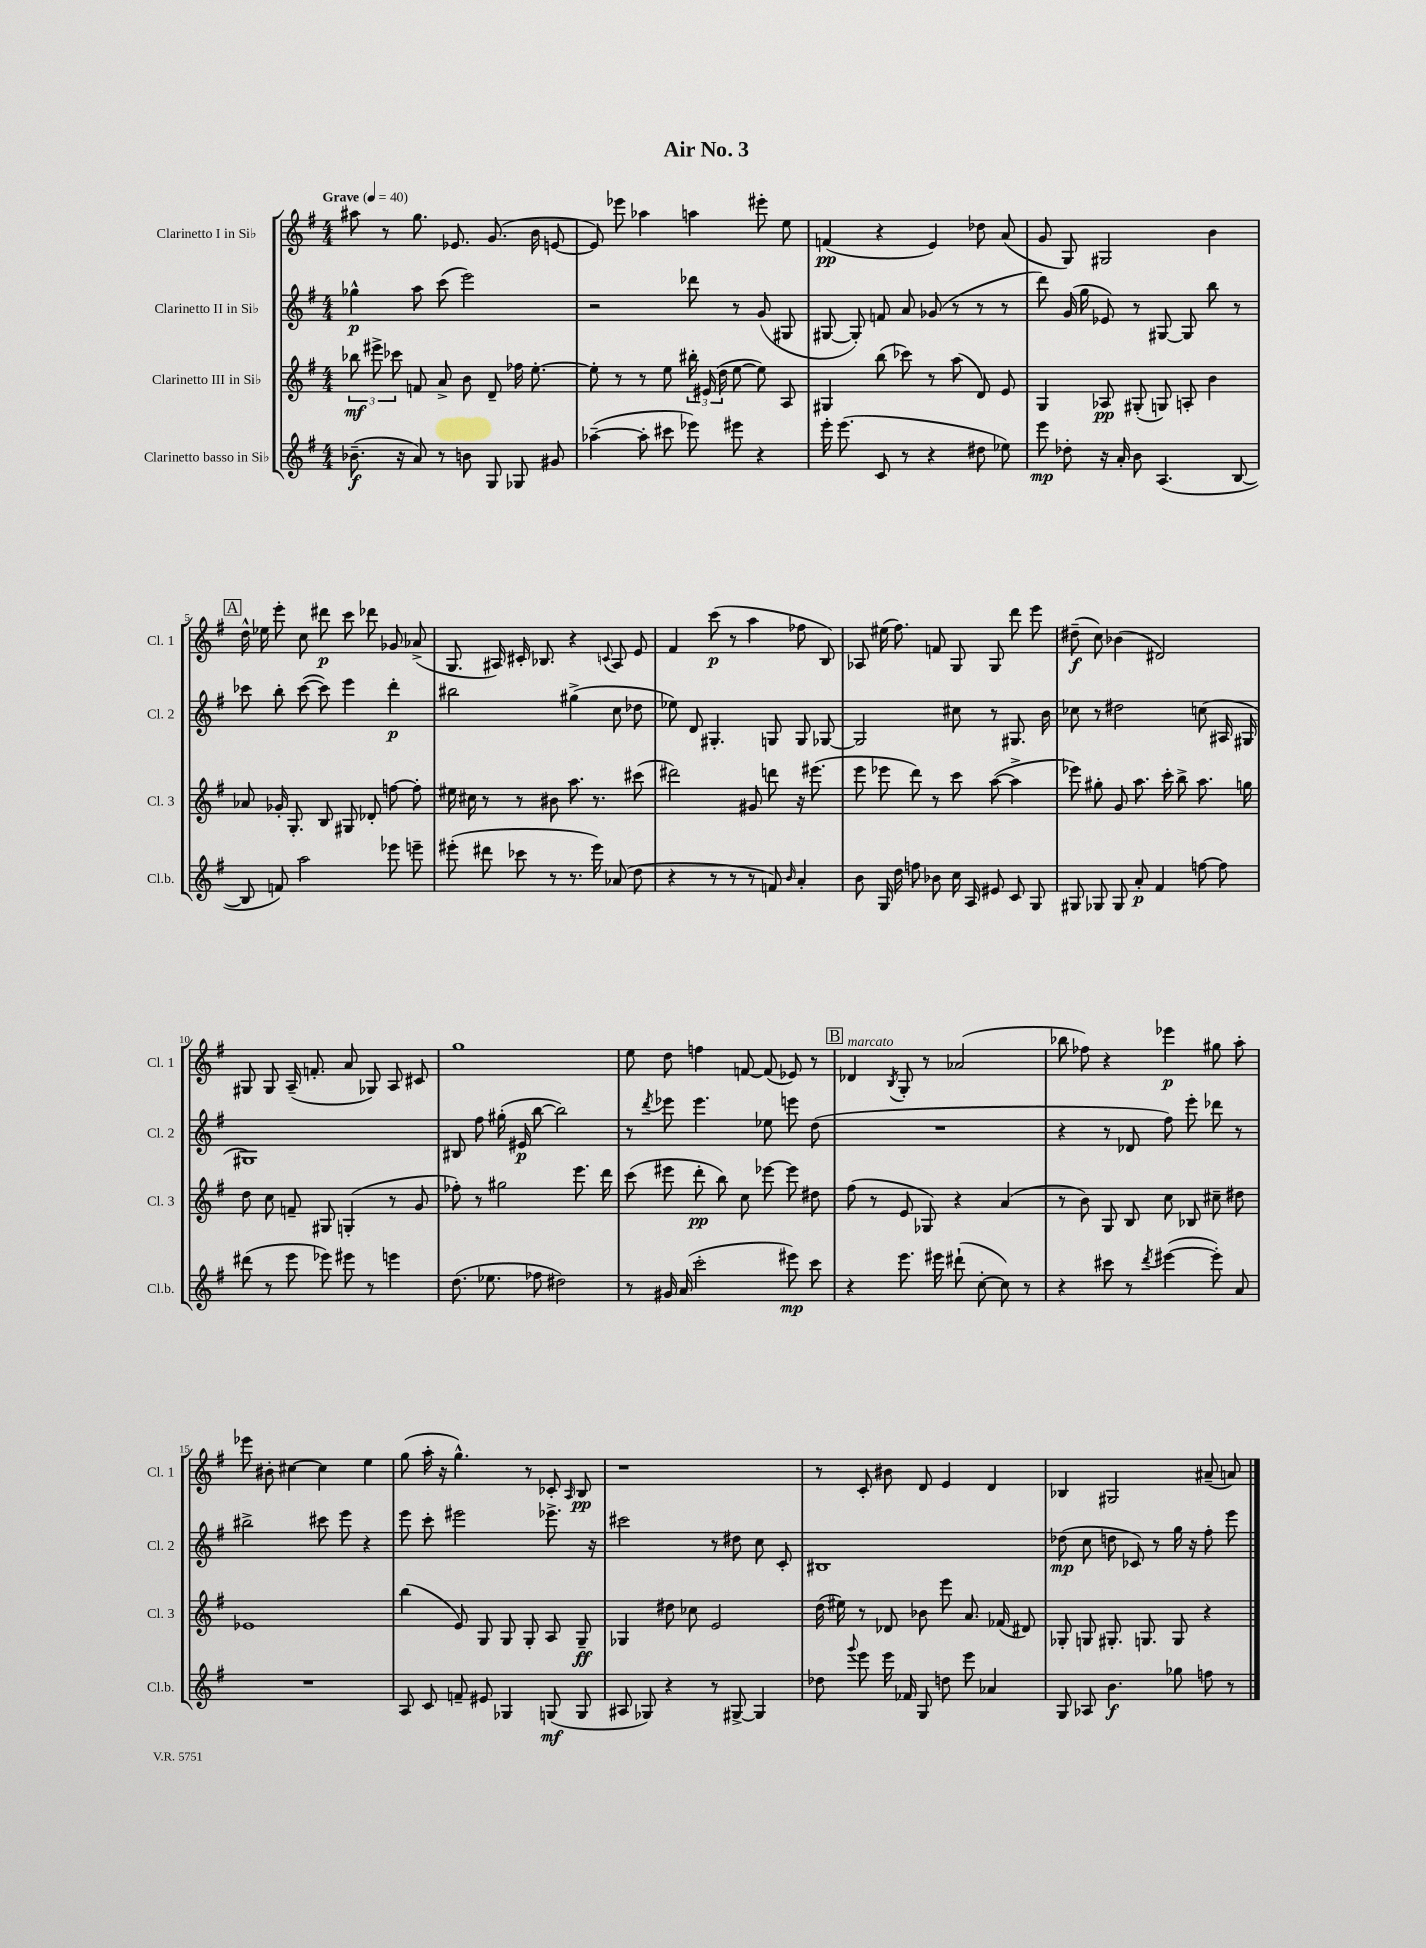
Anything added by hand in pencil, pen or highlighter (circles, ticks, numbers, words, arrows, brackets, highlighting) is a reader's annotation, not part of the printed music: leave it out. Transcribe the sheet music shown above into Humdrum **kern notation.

**kern	**dynam	**kern	**dynam	**kern	**dynam	**kern	**dynam
*part4	*part4	*part3	*part3	*part2	*part2	*part1	*part1
*staff4	*staff4	*staff3	*staff3	*staff2	*staff2	*staff1	*staff1
*I"Clarinetto basso in Si♭	*	*I"Clarinetto III in Si♭	*	*I"Clarinetto II in Si♭	*	*I"Clarinetto I in Si♭	*
*I'Cl.b.	*	*I'Cl. 3	*	*I'Cl. 2	*	*I'Cl. 1	*
*clefG2	*	*clefG2	*	*clefG2	*	*clefG2	*
*k[f#]	*	*k[f#]	*	*k[f#]	*	*k[f#]	*
*M4/4	*	*M4/4	*	*M4/4	*	*M4/4	*
*MM40	*	*MM40	*	*MM40	*	*MM40	*
=1	=1	=1	=1	=1	=1	=1	=1
!	!	!	!	!	!	!LO:TX:a:B:t=Grave	!
(8.b-X~\	f	12bb-X\	mf	4gg-X^^\	p	8aa#X\	.
.	.	12eee#X^\	.	.	.	.	.
.	.	.	.	.	.	8r	.
.	.	12ccc-X\	.	.	.	.	.
16r	.	.	.	.	.	.	.
8a/)	.	8fn/	.	8aa\	.	8.gg\	.
8r	.	8a^/	.	(8ccc\	.	.	.
.	.	.	.	.	.	8.e-X/	.
8bn\	.	8b\	.	2eee\)	.	.	.
8G/	.	8d~/	.	.	.	(8.g/	.
8G-X/	.	16ff-X\	.	.	.	.	.
.	.	[8.ee'\	.	.	.	16b\	.
8g#X/	.	.	.	.	.	[8en/	.
=2	=2	=2	=2	=2	=2	=2	=2
([4aa-X~\	.	8ee'\]	.	2r	.	8e/])	.
.	.	8r	.	.	.	8eee-X\	.
8aa-'\]	.	8r	.	.	.	4aa-X\	.
8ccc#X\	.	8ee\	.	.	.	.	.
8eee-X\)	.	24bb#X'\	.	8ddd-X\	.	4aan\	.
.	.	(24e#X/	.	.	.	.	.
.	.	24dd\	.	.	.	.	.
8eee#X\	.	[8ee\	.	8r	.	.	.
4r	.	8ee\])	.	(8g/	.	8eee#X'\	.
.	.	8A/	.	8G#X/	.	8ee\	.
=3	=3	=3	=3	=3	=3	=3	=3
16eee'\	.	4G#X/	.	[8G#X/	.	(4fn/	pp
(8.eee\	.	.	.	.	.	.	.
.	.	.	.	8G#'/])	.	.	.
8c/	.	(8bb\	.	8fn/	.	4r	.
8r	.	8ccc-X\)	.	8a/	.	.	.
4r	.	8r	.	(8g-X/	.	4e/)	.
.	.	(8aa\	.	8r	.	.	.
8dd#X\	.	8d/)	.	8r	.	8dd-X\	.
8ee-X\)	.	8e/	.	8r	.	(8a/	.
=4	=4	=4	=4	=4	=4	=4	=4
8eee\	mp	4G/	.	8ddd\)	.	8g/	.
8dd-X'\	.	.	.	(16g/	.	8G/)	.
.	.	.	.	16gg\	.	.	.
16r	.	8A-X/	pp	8e-X/)	.	2G#X/	.
16a'/	.	.	.	.	.	.	.
8b\	.	(8G#X'/	.	8r	.	.	.
(4.A/	.	8Gn/)	.	[8G#X/	.	.	.
.	.	8An'/	.	8G#/]	.	.	.
.	.	4b\	.	8bb\	.	4b\	.
[8B/	.	.	.	8r	.	.	.
!!LO:LB:g=z
!!LO:REH:place=s1:t=A
=5	=5	=5	=5	=5	=5	=5	=5
8B/]	.	8a-X/	.	8ccc-X\	.	16dd^^\	.
.	.	.	.	.	.	16ee-X\	.
8fn/)	.	16g-X'/	.	8bb'\	.	8eee'\	.
.	.	8.G'/	.	.	.	.	.
2aa\	.	.	.	([8ccc-\	.	8cc\	.
.	.	8B/	.	8ccc-\])	.	8ddd#X\	p
.	.	8G#X/	.	4eee\	.	8ccc\	.
.	.	8d-X'/	.	.	.	8ddd-X\	.
8eee-X\	.	[8ffn\	.	4ddd'\	p	8g-X/	.
8eeen~\	.	8ff'\]	.	.	.	(8a-X^/	.
=6	=6	=6	=6	=6	=6	=6	=6
(8eee#X'\	.	16ee#X\	.	2bb#X\	.	8.G/	.
.	.	16cc#X\	.	.	.	.	.
8ddd#X\	.	8r	.	.	.	.	.
.	.	.	.	.	.	16A#X/)	.
8ccc-X\	.	8r	.	.	.	16c#X'/	.
.	.	.	.	.	.	8.B-X/	.
8r	.	8b#X\	.	.	.	.	.
8.r	.	8.aa\	.	(4gg#X^\	.	4r	.
16eee#\)	.	8.r	.	.	.	.	.
.	.	.	.	.	.	8qqcn/	.
(8a-X/	.	.	.	8cc\	.	8A#/	.
8dd\	.	(8ccc#X\	.	8dd-X\	.	8e/	.
=7	=7	=7	=7	=7	=7	=7	=7
4r	.	2ddd#X\)	.	8ee-X\)	.	4f#/	.
.	.	.	.	8d/	.	.	.
8r	.	.	.	4.G#X'/	.	(8ccc\	p
8r	.	.	.	.	.	8r	.
8r	.	8g#X/	.	.	.	4aa\	.
8fn/)	.	8dddn\	.	8Gn/	.	.	.
16qqb/	.	.	.	.	.	.	.
4a'/	.	16r	.	8G/	.	8ff-X\	.
.	.	(8.eee#X\	.	.	.	.	.
.	.	.	.	[8G-X/	.	8B/)	.
=8	=8	=8	=8	=8	=8	=8	=8
8b\	.	8eee\	.	2G-/]	.	8A-X/	.
16G/	.	8eee-X\	.	.	.	(16ee#X\	.
16dd\	.	.	.	.	.	8.ff#\)	.
8ffn\	.	8ddd\)	.	.	.	.	.
8b-X\	.	8r	.	.	.	8fn/	.
16cc\	.	8ccc\	.	8cc#X\	.	8G/	.
16A/	.	.	.	.	.	.	.
8e#X/	.	([8aa\	.	8r	.	8G/	.
8c/	.	4aa^\]	.	8.G#X/	.	8ddd\	.
8G/	.	.	.	.	.	8eee\	.
.	.	.	.	16b\	.	.	.
=9	=9	=9	=9	=9	=9	=9	=9
8G#X/	.	8eee-X\)	.	8cc-X\	.	(8dd#X~\	f
8G-X/	.	8gg#X'\	.	8r	.	8cc\)	.
8G-/	.	8g/	.	2dd#X\	.	(4b-X\	.
8a'/	p	8.aa\	.	.	.	.	.
4f#/	.	.	.	.	.	2d#X/)	.
.	.	16ccc'\	.	.	.	.	.
.	.	8bb^\	.	.	.	.	.
[8ffn\	.	8.aa\	.	(8ccn\	.	.	.
8ff\]	.	.	.	16A#X/	.	.	.
.	.	16ggn\	.	16G#X/	.	.	.
!!LO:LB:g=z
=10	=10	=10	=10	=10	=10	=10	=10
(8ddd#X\	.	8dd\	.	1G#X)	.	8G#X/	.
8r	.	8cc\	.	.	.	8G#/	.
8eee\	.	8fn~/	.	.	.	(16A~/	.
.	.	.	.	.	.	8.fn'/	.
8eee-X\)	.	8G#X/	.	.	.	.	.
8eee#X\	.	(4Gn'/	.	.	.	8a/	.
8r	.	.	.	.	.	8G-X/)	.
4eeen\	.	8r	.	.	.	8A/	.
.	.	8g/	.	.	.	8c#X/	.
=11	=11	=11	=11	=11	=11	=11	=11
(8.dd\	.	8ff-X'\)	.	8B#X/	.	1gg	.
.	.	8r	.	8ff#\	.	.	.
8.ee-X\	.	.	.	.	.	.	.
.	.	2gg#X\	.	(16gg#X'\	.	.	.
.	.	.	.	16e#X/	p	.	.
8ff-X\	.	.	.	[8bb\	.	.	.
2dd#X\)	.	.	.	2bb\])	.	.	.
.	.	8.eee\	.	.	.	.	.
.	.	16ddd\	.	.	.	.	.
=12	=12	=12	=12	=12	=12	=12	=12
8r	.	(8ccc\	.	8r	.	8ee\	.
.	.	.	.	8qddd/	.	.	.
16g#X/	.	8eee#X\	.	8eee-X\	.	8dd\	.
(16a/	.	.	.	.	.	.	.
2ccc'\	.	8ddd'\	pp	4.eee-\	.	4ffn\	.
.	.	8bb\)	.	.	.	.	.
.	.	8cc\	.	.	.	[8fn/	.
.	.	[8eee-X\	.	8ee-X\	.	(8f/]	.
8eee#X\)	mp	8eee-\]	.	8eeen\	.	8e-X/)	.
8ccc\	.	8dd#X\	.	(8dd\	.	8r	.
!!LO:REH:place=s1:t=B
=13	=13	=13	=13	=13	=13	=13	=13
!	!	!	!	!	!	!LO:TX:a:i:t=marcato	!
4r	.	(8ff#\	.	1r	.	4d-X/	.
.	.	8r	.	.	.	.	.
.	.	.	.	.	.	8qB/	.
8.eee\	.	8e/	.	.	.	8G'/	.
.	.	8G-X/)	.	.	.	8r	.
16eee#X\	.	.	.	.	.	.	.
(8ddd#X`\	.	4r	.	.	.	(2a-X/	.
[8cc'\	.	.	.	.	.	.	.
8cc\])	.	(4a/	.	.	.	.	.
8r	.	.	.	.	.	.	.
=14	=14	=14	=14	=14	=14	=14	=14
4r	.	8r	.	4r	.	8bb-X\	.
.	.	8b\)	.	.	.	8ff-X\)	.
8ccc#X\	.	8G/	.	8r	.	4r	.
8r	.	8B/	.	8d-X/	.	.	.
8qddd/	.	.	.	.	.	.	.
([4eee#X\	.	8cc\	.	8ff#\)	.	4eee-X\	p
.	.	8B-X/	.	8eee'\	.	.	.
8eee#'\])	.	8cc#X~\	.	8ddd-X\	.	8gg#X\	.
8a/	.	8dd#X\	.	8r	.	8aa'\	.
!!LO:LB:g=z
=15	=15	=15	=15	=15	=15	=15	=15
1r	.	1e-X	.	2bb#X^\	.	8eee-X\	.
.	.	.	.	.	.	8b#X'\	.
.	.	.	.	.	.	[4cc#X\	.
.	.	.	.	8ccc#X\	.	4cc#\]	.
.	.	.	.	8eee\	.	.	.
.	.	.	.	4r	.	4ee\	.
=16	=16	=16	=16	=16	=16	=16	=16
8A/	.	(4bb\	.	8eee\	.	(8gg\	.
8c/	.	.	.	8ccc'\	.	16aa'\	.
.	.	.	.	.	.	16r	.
8fn~/	.	8e/)	.	2eee#X\	.	4.gg^^\)	.
8e#X/	.	8G/	.	.	.	.	.
4G-X/	.	8G/	.	.	.	.	.
.	.	8G'/	.	.	.	8r	.
(8Gn/	mf	8A/	.	8.eee-X^\	.	8c-X'/	.
.	.	.	.	.	.	16qqA/	.
8G/	.	8G~/	ff	.	.	8B/	pp
.	.	.	.	16r	.	.	.
=17	=17	=17	=17	=17	=17	=17	=17
8A#X/	.	4G-X/	.	2ccc#X\	.	1r	.
8G-X/)	.	.	.	.	.	.	.
4r	.	8dd#X\	.	.	.	.	.
.	.	8cc-X\	.	.	.	.	.
8r	.	2e/	.	8r	.	.	.
[8G#X^/	.	.	.	8dd#X\	.	.	.
4G#/]	.	.	.	8cc\	.	.	.
.	.	.	.	8c'/	.	.	.
=18	=18	=18	=18	=18	=18	=18	=18
8dd-X\	.	(16dd\	.	1B#X	.	8r	.
.	.	16ee#X\)	.	.	.	.	.
8qqggg/	.	.	.	.	.	.	.
8eee\	.	8r	.	.	.	8c'/	.
16eee\	.	8d-X/	.	.	.	8b#X\	.
16f-X/	.	.	.	.	.	.	.
8G/	.	8b-X\	.	.	.	8d/	.
8ddn\	.	8eee\	.	.	.	4e/	.
8eee\	.	8.a/	.	.	.	.	.
4a-X/	.	.	.	.	.	4d/	.
.	.	(16f-X/	.	.	.	.	.
.	.	8d#X/)	.	.	.	.	.
=19	=19	=19	=19	=19	=19	=19	=19
8G/	.	8G-X'/	.	(8dd-X\	mp	4B-X/	.
8A-X/	.	8Gn/	.	8cc\	.	.	.
4.b\	f	8.G#X'/	.	8ddn\	.	2G#X/	.
.	.	.	.	8c-X/)	.	.	.
.	.	8.Gn/	.	.	.	.	.
.	.	.	.	8r	.	.	.
8gg-X\	.	8G/	.	16gg\	.	.	.
.	.	.	.	16r	.	.	.
8ffn\	.	4r	.	8ff#'\	.	(8a#X~/	.
8r	.	.	.	8eee\	.	8an/)	.
==	==	==	==	==	==	==	==
*-	*-	*-	*-	*-	*-	*-	*-
